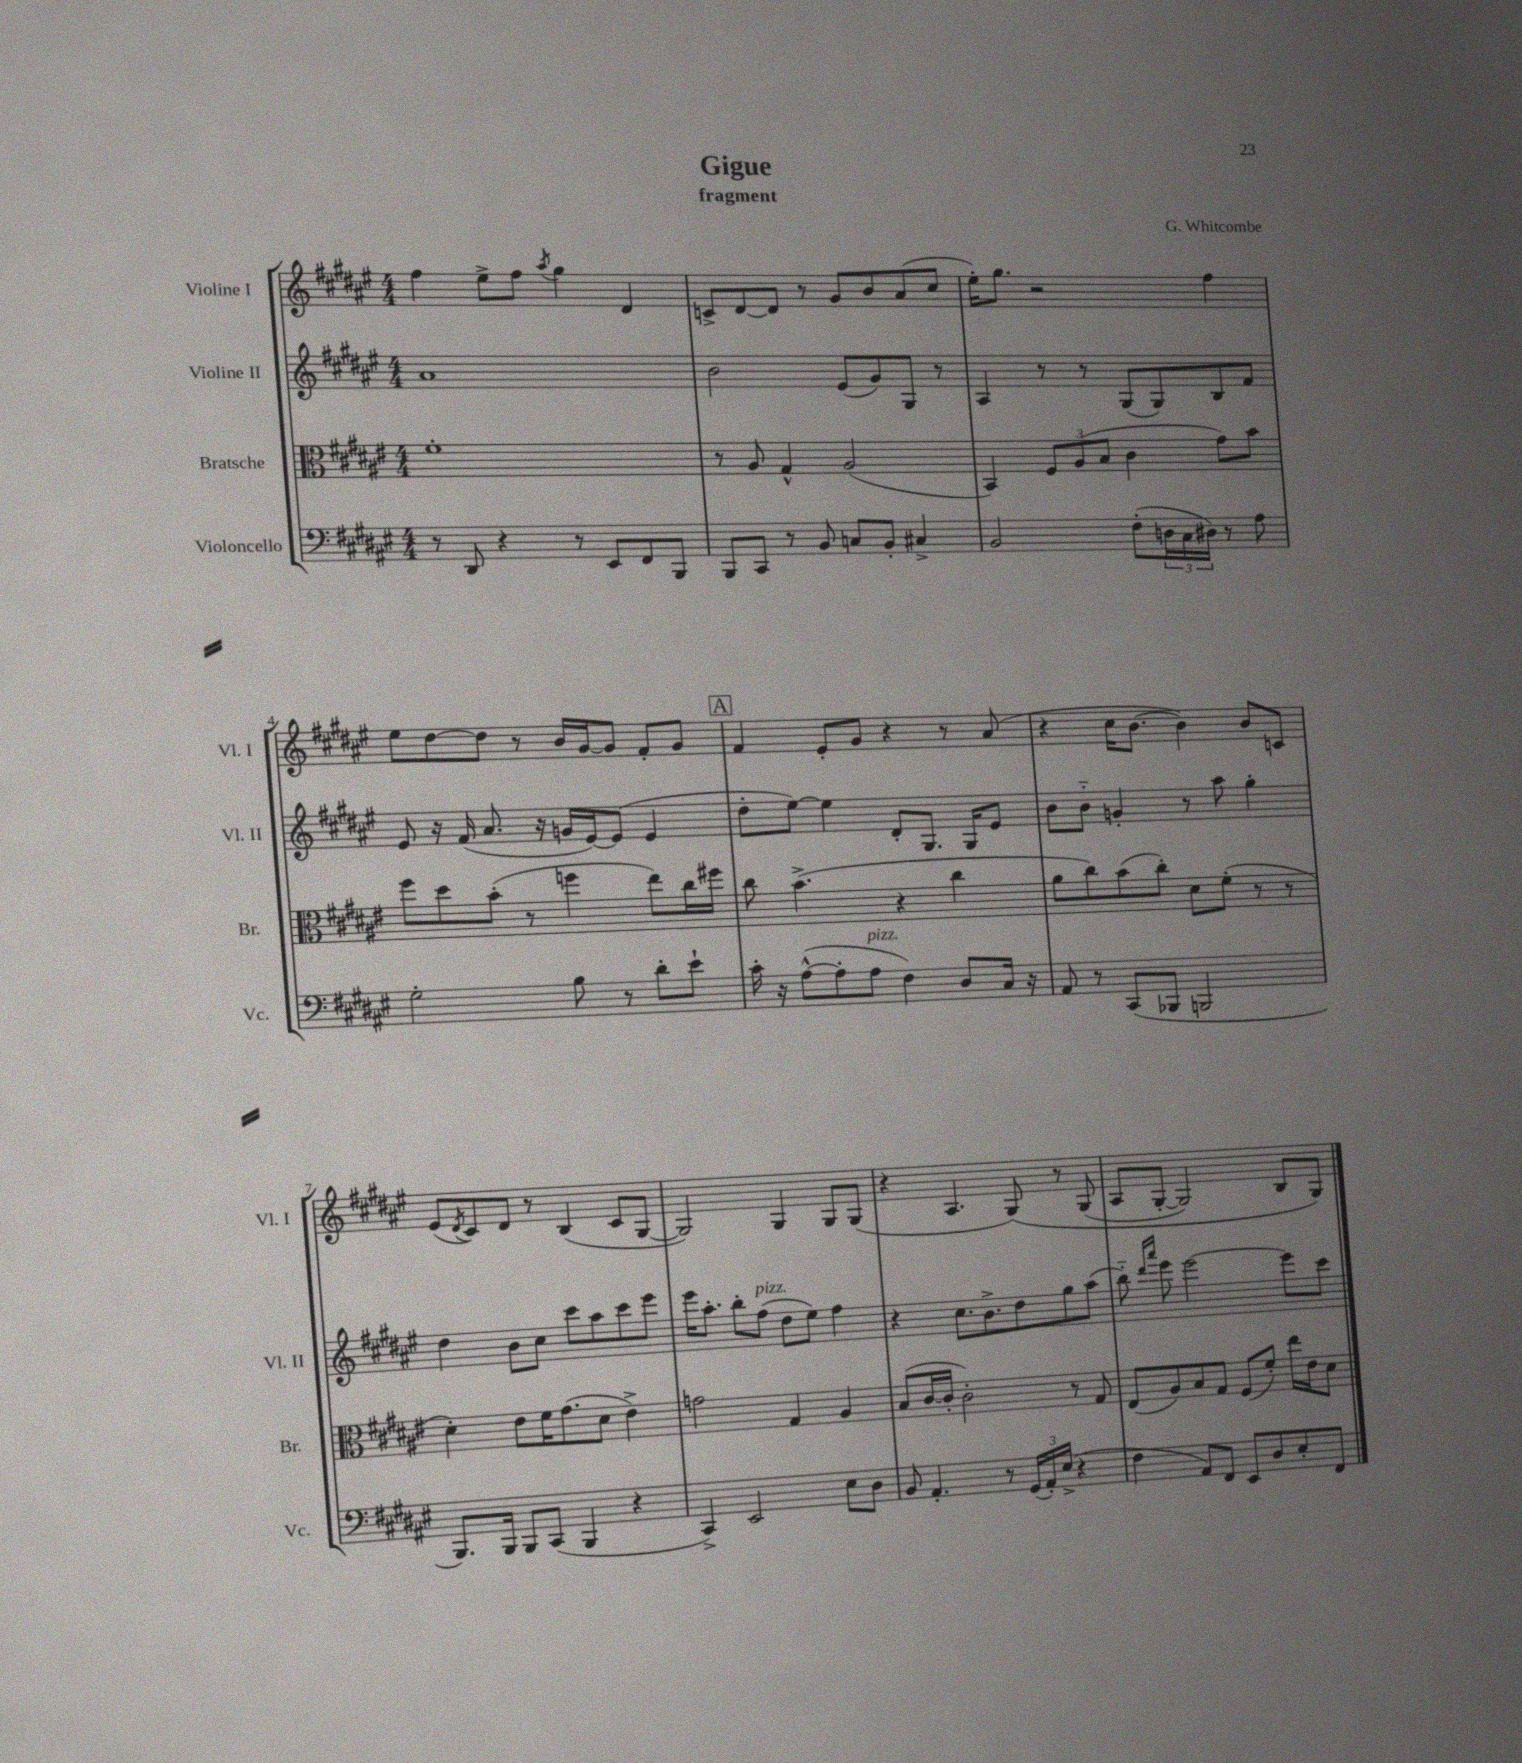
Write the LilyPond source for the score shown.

\header { title = "Gigue" composer = "G. Whitcombe" subtitle = "fragment" }
<<
\new StaffGroup <<
\new Staff = "s0" \with { instrumentName = "Violine I" shortInstrumentName = "Vl. I" } {
    \clef treble \key fis \major \numericTimeSignature \time 4/4
    fis''4 eis''8-> fis''8 \acciaccatura { ais''8 } gis''4 dis'4 |
    c'8-> dis'8~ dis'8 r8 gis'8 b'8 ais'8( cis''8 |
    eis''16-.) gis''8. r2 fis''4 |
    eis''8 dis''8~ dis''8 r8 b'16 gis'16~ gis'8 fis'8-. gis'8 |
    \mark \markup { \box "A" } fis'4 eis'8-. gis'8 r4 r8 ais'8( |
    r4 cis''16 b'8.~ b'4) b'8 c'8 |
    eis'8( \acciaccatura { dis'8 } cis'8) dis'8 r8 b4( cis'8 gis8~ |
    gis2) gis4 gis8 gis8( |
    r4 ais4. gis8)\( r8 gis8( |
    ais8 gis8~-. gis2) b8 gis8\) \bar "|." |
}
\new Staff = "s1" \with { instrumentName = "Violine II" shortInstrumentName = "Vl. II" } {
    \clef treble \key fis \major \numericTimeSignature \time 4/4
    ais'1 |
    b'2 eis'8( gis'8) gis8 r8 |
    ais4 r8 r8 gis8( gis8) b8 fis'8 |
    eis'8 r16 fis'16( ais'8. r16 g'16 eis'16~) eis'8( eis'4 |
    \mark \markup { \box "A" } dis''8-. eis''8~) eis''4 dis'8-. gis8. gis16 eis'8 |
    b'8 b'8-_ g'4-. r8 ais''8 gis''4-. |
    dis''4 b'8 cis''8 cis'''8 ais''8 cis'''8 eis'''8 |
    eis'''16 ais''8.-. b''8-. fis''8^\markup { \italic "pizz." }( dis''8 eis''8) fis''4 |
    r4 cis''8. b'8.-> dis''8 gis''8 ais''8( |
    b''8-_) \grace { dis'''16 ais'''16 } eis'''8 eis'''2~ eis'''8 cis'''8 \bar "|." |
}
\new Staff = "s2" \with { instrumentName = "Bratsche" shortInstrumentName = "Br." } {
    \clef alto \key fis \major \numericTimeSignature \time 4/4
    fis'1-. |
    r8 ais8 gis4-^ ais2( |
    b,4) \tuplet 3/2 { fis8 ais8( b8 } cis'4 gis'8) b'8 |
    fis''8 dis''8 b'8-.( r8 f''4 eis''8) cis''16 fis''16 |
    \mark \markup { \box "A" } cis''8 b'4.->( r4 cis''4 |
    ais'8 cis''8) b'8( cis''8-.) dis'8 fis'8-.( r8 r8 |
    dis'4-.) eis'8 fis'16 gis'8.( dis'8 eis'4->) |
    g'2 gis4 ais4 |
    b8( cis'16~ cis'16-. cis'2-.) r8 gis8 |
    eis8( ais8) b8 gis8 fis8( fis'8-.) eis''16 eis'16 dis'8 \bar "|." |
}
\new Staff = "s3" \with { instrumentName = "Violoncello" shortInstrumentName = "Vc." } {
    \clef bass \key fis \major \numericTimeSignature \time 4/4
    r8 dis,8 r4 r8 eis,8 fis,8 b,,8 |
    b,,8 cis,8 r8 b,8 c8 b,8-. cis4-> |
    b,2 fis8-.( \tuplet 3/2 { d16 cis16 dis16) } r8 ais8 |
    gis2-. b8 r8 dis'8-. eis'8-! |
    \mark \markup { \box "A" } cis'16-. r16 ais8~-^( ais8-. ais8^\markup { \italic "pizz." } fis4) dis8 cis16 r16 |
    ais,8 r8 cis,8( bes,,8 b,,2 |
    b,,8.) b,,16 b,,8 cis,8( b,,4 r4 |
    cis,4->) eis,2 eis8 dis8 |
    b,8 ais,4.-. r8 \tuplet 3/2 { gis,16( ais,16-.) eis16->( } r4 |
    fis4 ais,8) fis,8 eis,8 dis8 eis8-. fis,8 \bar "|." |
}
>>
>>
